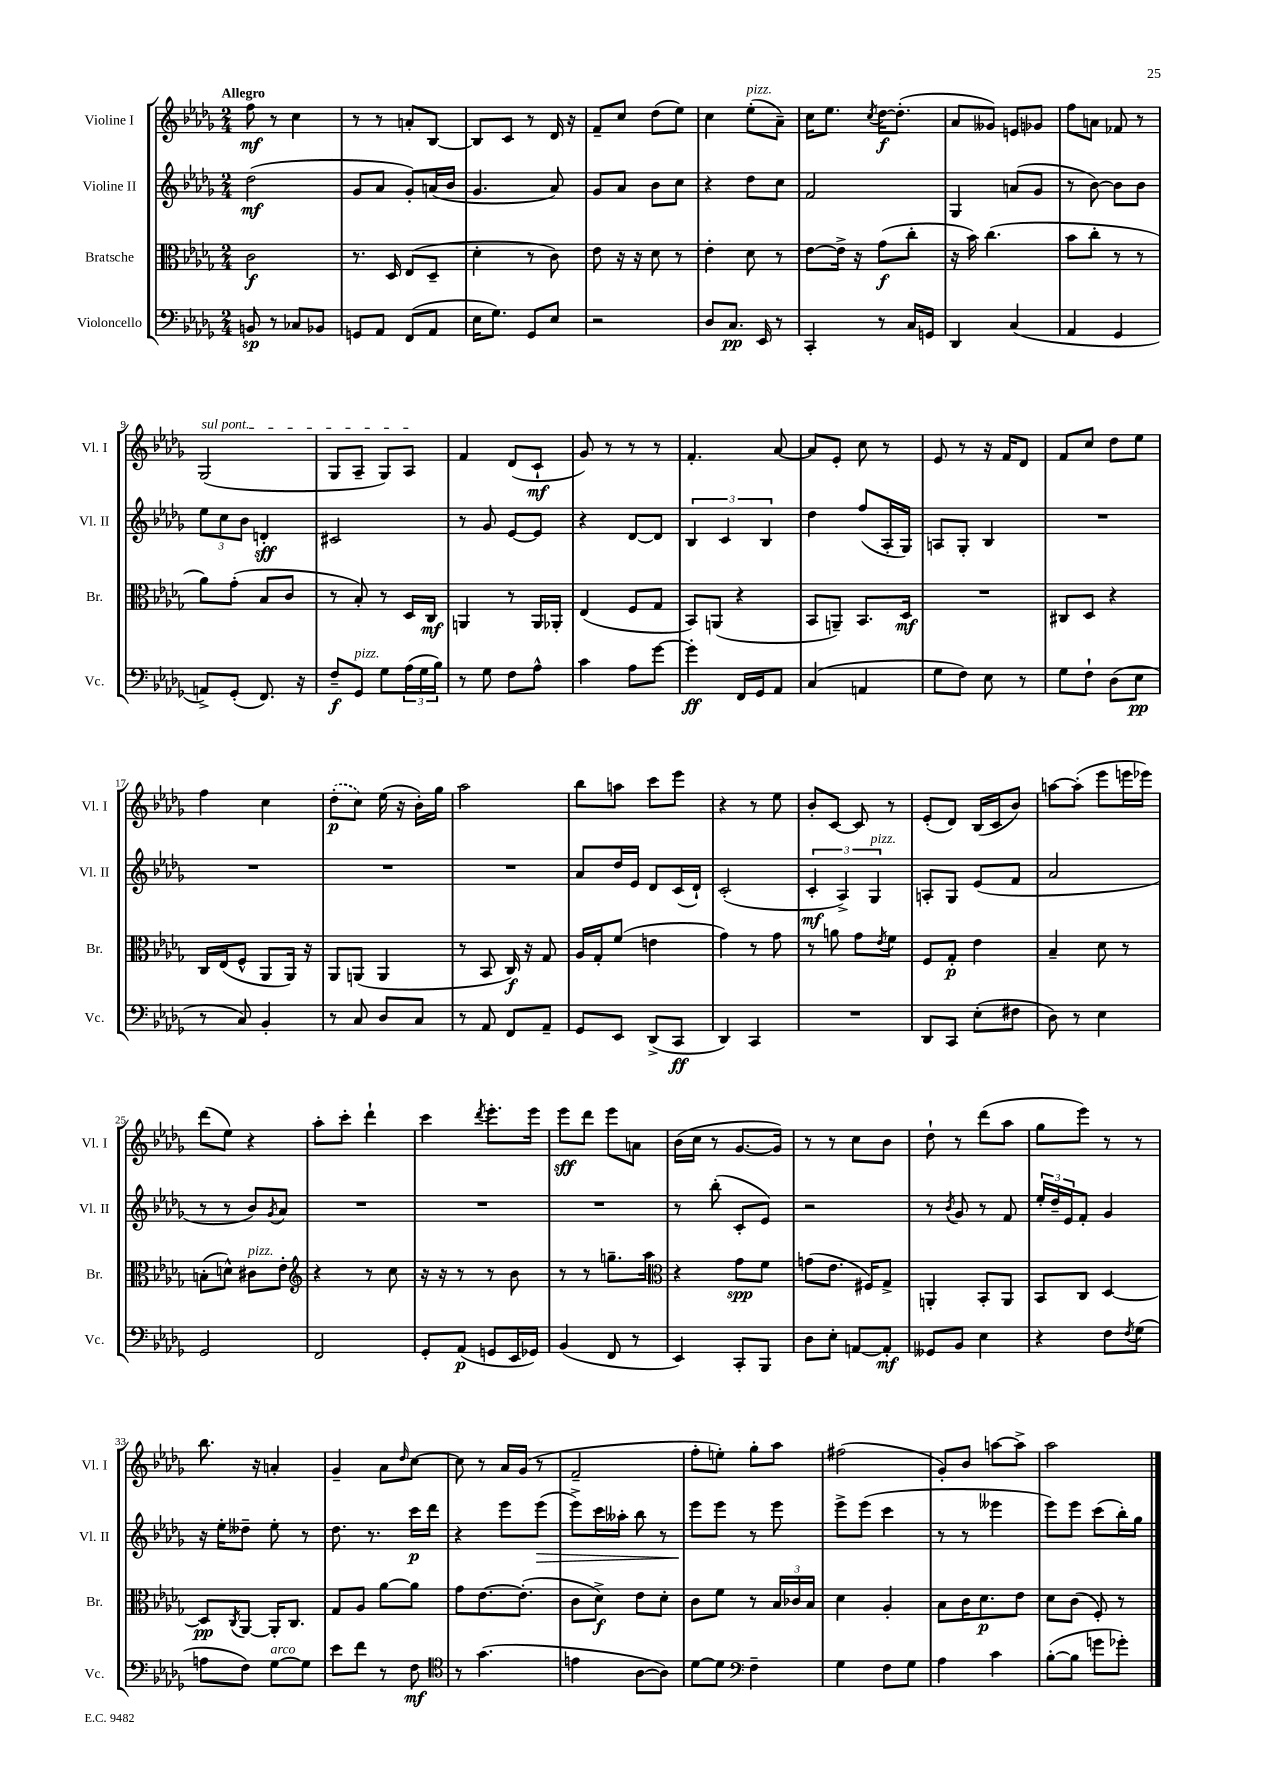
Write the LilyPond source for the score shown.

<<
\new StaffGroup <<
\new Staff = "s0" \with { instrumentName = "Violine I" shortInstrumentName = "Vl. I" } {
    \clef treble \key des \major \numericTimeSignature \time 2/4 \tempo "Allegro"
    f''8\mf r8 c''4 |
    r8 r8 a'8-. bes8~ |
    bes8 c'8 r8 des'16 r16 |
    f'8-- c''8 des''8( ees''8) |
    c''4 ees''8-.^\markup { \italic "pizz." }( aes'8--) |
    c''16 ees''8. \acciaccatura { c''8 } des''16~\f des''8.-.( |
    aes'8 geses'8) e'8 ges'8 |
    f''8 a'8 fes'8 r8 |
    \once \override TextSpanner.bound-details.left.text = \markup { \italic "sul pont." } ges2\startTextSpan( |
    ges8 aes8-- ges8) aes8\stopTextSpan |
    f'4 des'8( c'8-!\mf |
    ges'8) r8 r8 r8 |
    f'4.-. aes'8~ |
    aes'8 ees'8-. c''8 r8 |
    ees'8 r8 r16 f'16 des'8 |
    f'8 c''8 des''8 ees''8 |
    f''4 c''4 |
    \once \slurDashed des''8-.\p( c''8) ees''16( r16 bes'16-.) ges''16 |
    aes''2 |
    bes''8 a''8 c'''8 ees'''8 |
    r4 r8 ees''8 |
    bes'8-. c'8~ c'8 r8 |
    ees'8-.( des'8) bes16( c'16 bes'8) |
    a''8~ a''8-.( ees'''8 e'''16 ees'''16) |
    des'''8( ees''8) r4 |
    aes''8-. c'''8-. des'''4-! |
    c'''4 \acciaccatura { des'''8 } ees'''8.-. ees'''16 |
    ees'''8\sff des'''8 ees'''8 a'8 |
    bes'16( c''16 r8 ges'8.~ ges'16) |
    r8 r8 c''8 bes'8 |
    des''8-! r8 des'''8( aes''8 |
    ges''8 ees'''8) r8 r8 |
    bes''8. r16 a'4-. |
    ges'4-- aes'8 \grace { des''16 } c''8~ |
    c''8 r8 aes'16 ges'16( r8 |
    f'2-- |
    f''8-. e''8-.) ges''8-. aes''8 |
    fis''2( |
    ges'8-.) bes'8 a''8~ a''8-> |
    aes''2 \bar "|." |
}
\new Staff = "s1" \with { instrumentName = "Violine II" shortInstrumentName = "Vl. II" } {
    \clef treble \key des \major \numericTimeSignature \time 2/4
    des''2\mf( |
    ges'8 aes'8 ges'8-.) a'16( bes'16 |
    ges'4. aes'8) |
    ges'8 aes'8 bes'8 c''8 |
    r4 des''8 c''8 |
    f'2 |
    ges4 a'8( ges'8 |
    r8 bes'8~) bes'8 bes'8 |
    \tuplet 3/2 { ees''8 c''8 bes'8 } d'4-.\sff |
    cis'2 |
    r8 ges'8 ees'8~ ees'8 |
    r4 des'8~ des'8 |
    \tuplet 3/2 { bes4 c'4 bes4 } |
    des''4 f''8( aes16-. ges16) |
    a8 ges8-. bes4 |
    R2 |
    R2 |
    R2 |
    R2 |
    aes'8 des''16 ees'16 des'8 c'16( des'16-!) |
    c'2-.( |
    \tuplet 3/2 { c'4-.\mf aes4->) ges4^\markup { \italic "pizz." } } |
    a8-. ges8 ees'8( f'8 |
    aes'2 |
    r8 r8 bes'8) \acciaccatura { ges'8 } aes'8 |
    R2 |
    R2 |
    R2 |
    r8 bes''8-.( c'8-. ees'8) |
    r2 |
    r8 \acciaccatura { bes'8 } ges'8 r8 f'8 |
    \tuplet 3/2 { ees''16-. des''16-- ees'16 } f'8-. ges'4 |
    r16 ees''16-. deses''8-- ees''8-. r8 |
    des''8. r8. c'''16\p des'''16 |
    r4 ees'''8 ees'''8\>( |
    ees'''8->) c'''16 aeses''16-. bes''8 r8 |
    ees'''8\! ees'''8 r8 ees'''8 |
    ees'''8-> ees'''8( c'''4 |
    r8 r8 eeses'''4 |
    ees'''8) ees'''8 c'''8( bes''16-.) ges''16 \bar "|." |
}
\new Staff = "s2" \with { instrumentName = "Bratsche" shortInstrumentName = "Br." } {
    \clef alto \key des \major \numericTimeSignature \time 2/4
    c'2\f |
    r8. des16 ees8( des8-- |
    des'4-. r8 c'8) |
    ees'8 r16 r16 des'8 r8 |
    ees'4-. des'8 r8 |
    ees'8~ ees'16-> r16 ges'8\f( c''8-. |
    r16 bes'16) c''4.( |
    bes'8 c''8-. r8 r8 |
    aes'8) ges'8-.( bes8 c'8 |
    r8 bes8-.) r8 des16 c16\mf |
    a,4 r8 a,16 aes,16-. |
    ees4( f8 ges8 |
    bes,8) a,8( r4 |
    bes,8 a,8--) bes,8. des16\mf |
    R2 |
    cis8 des8 r4 |
    c16 ees16( f8-^ aes,8 aes,16) r16 |
    aes,8 a,8( a,4 |
    r8 bes,8 c16\f) r16 ges8 |
    aes16 ges16-. f'8( e'4 |
    ges'4) r8 ges'8 |
    r8 a'8 ges'8 \acciaccatura { ees'8 } f'8 |
    f8 ges8-.\p ees'4 |
    bes4-- des'8 r8 |
    b8-.( d'8-^) cis'8^\markup { \italic "pizz." } ees'8-. |
    \clef treble r4 r8 c''8 |
    r16 r16 r8 r8 bes'8 |
    r8 r8 g''8.-- aes''16 |
    \clef alto r4 ges'8\spp f'8 |
    g'8( ees'8. fis16) ges8-> |
    a,4-. bes,8-. a,8 |
    bes,8 c8 des4~ |
    des8\pp \acciaccatura { c8 } aes,8~ aes,16-. c8. |
    ges8 aes8 aes'8~ aes'8 |
    ges'8 ees'8.~ ees'8.-.( |
    c'8 des'8->\f) ees'8 des'8-. |
    c'8 f'8 r8 \tuplet 3/2 { bes16 ces'16 bes16 } |
    des'4 aes4-. |
    bes8 c'16 des'8.\p ees'8 |
    des'8 c'8( f8-.) r8 \bar "|." |
}
\new Staff = "s3" \with { instrumentName = "Violoncello" shortInstrumentName = "Vc." } {
    \clef bass \key des \major \numericTimeSignature \time 2/4
    b,8\sp r8 ces8 bes,8 |
    g,8 aes,8 f,8( aes,8 |
    ees16 ges8.) ges,8 ees8 |
    r2 |
    des8 c8.\pp ees,16 r8 |
    c,4-. r8 c16 g,16 |
    des,4 c4( |
    aes,4 ges,4 |
    a,8->) ges,8-.( f,8.) r16 |
    f8--\f ges,8^\markup { \italic "pizz." } ges8 \tuplet 3/2 { aes16( ges16 bes16) } |
    r8 ges8 f8 aes8-^ |
    c'4 aes8 ges'8~ |
    ges'4-.\ff f,16 ges,16 aes,8 |
    c4( a,4 |
    ges8 f8) ees8 r8 |
    ges8 f8-! des8( ees8\pp |
    r8 c8) bes,4-. |
    r8 c8 des8 c8 |
    r8 aes,8 f,8 aes,8-- |
    ges,8 ees,8 des,8->( c,8\ff |
    des,4) c,4 |
    R2 |
    des,8 c,8 ees8-.( fis8 |
    des8) r8 ees4 |
    ges,2 |
    f,2 |
    ges,8-. aes,8\p( g,8 ees,16 ges,16) |
    bes,4( f,8 r8 |
    ees,4) c,8-. bes,,8 |
    des8 ees8-. a,8~ a,8-.\mf |
    geses,8 bes,8 ees4 |
    r4 f8 \acciaccatura { f8 } ges8( |
    a8 f8) ges8~^\markup { \italic "arco" } ges8 |
    ees'8 f'8 r8 f8\mf |
    \clef tenor r8 ges'4.( |
    e'4 aes8~ aes8) |
    des'8~ des'8 \clef bass f4-- |
    ges4 f8 ges8 |
    aes4 c'4 |
    bes8~-.( bes8 g'8 ges'8-.) \bar "|." |
}
>>
>>
